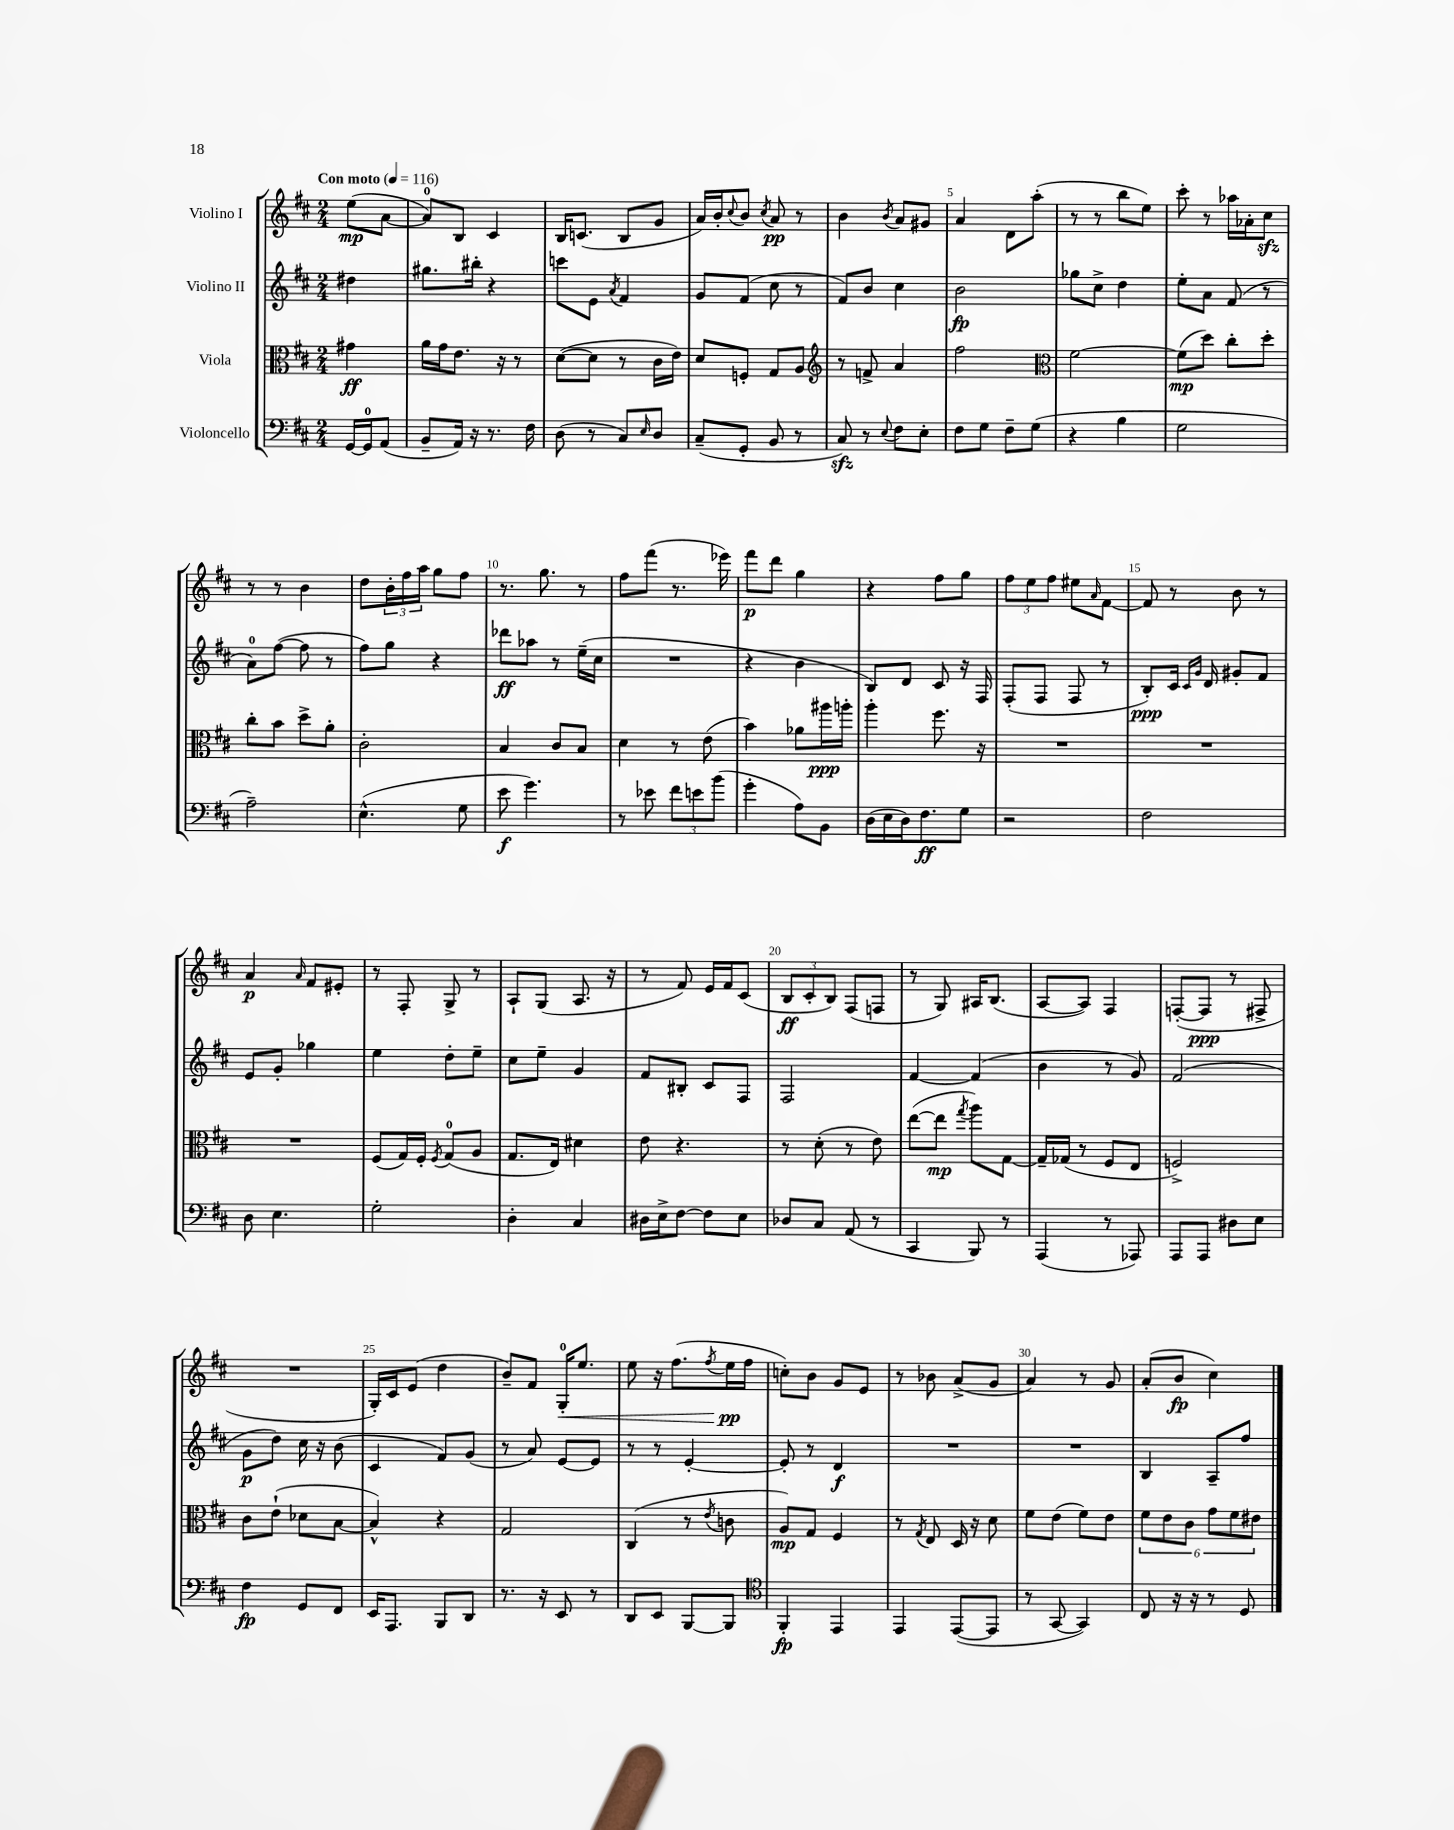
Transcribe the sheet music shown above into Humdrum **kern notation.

**kern	**kern	**kern	**kern
*staff4	*staff3	*staff2	*staff1
*clefF4	*clefC3	*clefG2	*clefG2
*k[f#c#]	*k[f#c#]	*k[f#c#]	*k[f#c#]
*M2/4	*M2/4	*M2/4	*M2/4
*MM116	*MM116	*MM116	*MM116
[16GG/LL	4g#\	4dd#\	(8ee\L
16GG/]J	.	.	.
(8AA/J	.	.	[8a\J
=	=	=	=
8BB~/L	16a\LL	8.gg#\L	8a/]L)
.	16g\J	.	.
16AA/Jk)	8.e\J	.	8B/J
16r	.	16bb#'\Jk	.
8.r	.	4r	4c#/
.	16r	.	.
.	8r	.	.
16F#\	.	.	.
=	=	=	=
(8D\	([8d\L	8ccc\L	16B/LK
.	.	.	(8.c/J
8r	8d\]J	8e\J	.
.	.	8qa/	.
8C#/L)	8r	4f#/	8B/L
16qqE/	.	.	.
8D/J	16c#\LL	.	8g/J
.	16e\JJ)	.	.
=	=	=	=
(8C#~/L	8d/L	8g/L	16a/LL)
.	.	.	16b'/J
.	.	.	8qqcc#/
8GG'/J	8F'/J	(8f#/J	8b/J
.	.	.	8qcc#/
8BB/	8G/L	8cc#\	8a/
8r	8A/J	8r	8r
=	=	=	=
*	*clefG2	*	*
8C#/)	8r	8f#/L)	4b\
8r	8f^/	8b/J	.
8qqE/	.	.	8qb/
8F#\L	4a/	4cc#\	8a/L
8E'\J	.	.	8g#/J
=	=	=	=
8F#\L	2ff#\	2b\	4a/
8G\J	.	.	.
8F#~\L	.	.	8d\L
(8G\J	.	.	(8aa'\J
=	=	=	=
*	*clefC3	*	*
4r	[2f#\	8gg-\L	8r
.	.	8cc#^\J	8r
4B\	.	4dd\	8bb\L
.	.	.	8ee\J)
=	=	=	=
2G\	(8f#\]L	8ee'\L	8ccc#'\
.	8dd\J)	8a\J	8r
.	8cc#'\L	(8f#/	16aa-\LL
.	.	.	16a-'\J
.	8dd'\J	8r	8cc#\J
=	=	=	=
2A~\)	8cc#'\L	8a\L)	8r
.	8b\J	([8ff#\J	8r
.	8dd^\L	8ff#\]	4b\
.	8a'\J	8r	.
=	=	=	=
(4.E^^\	2c#'\	8ff#\L)	8dd\L
.	.	8gg\J	24b'\L
.	.	.	24ff#\
.	.	.	24aa\JJ
.	.	4r	8gg\L
8G\	.	.	8ff#\J
=	=	=	=
8e\	4B/	8ddd-\L	8.r
4.g\)	.	8aa-\J	.
.	.	.	8.gg\
.	8c#/L	8r	.
.	8B/J	(16ee~\LL	8r
.	.	16cc#\JJ	.
=	=	=	=
8r	4d\	2r	8ff#\L
8e-\	.	.	(8fff#\J
12f#\L	8r	.	8.r
12e\	.	.	.
.	(8e\	.	.
(12b\J	.	.	.
.	.	.	16eee-\)
=	=	=	=
4g'\	4b\)	4r	8fff#\L
.	.	.	8ddd\J
8A\L)	8a-\L	4b\	4gg\
8BB\J	16aa#\L	.	.
.	16aa'\JJ	.	.
=	=	=	=
(16D\LL	4aa'\	8B/L)	4r
16E\	.	.	.
16D\J)	.	8d/J	.
8.F#\	.	.	.
.	8.ff#\	8c#/	8ff#\L
8G\J	.	16r	8gg\J
.	16r	16F#/	.
=	=	=	=
2r	2r	(8F#'/L	12ff#\L
.	.	.	12ee\
.	.	8F#/J	.
.	.	.	12ff#\J
.	.	8F#/	8ee#\L
.	.	.	16qqa/
.	.	8r	[8f#\J
=	=	=	=
2F#\	2r	8B'/L)	8f#/]
.	.	16c#/Jk	8r
.	.	16qqc#/LL	.
.	.	16qqg/JJ	.
.	.	16d/	.
.	.	8g#'/L	8b\
.	.	8f#/J	8r
=	=	=	=
8D\	2r	8e/L	4a/
4.E\	.	8g'/J	.
.	.	.	16qqa/
.	.	4gg-\	8f#/L
.	.	.	8e#'/J
=	=	=	=
2G'\	(8F#/L	4ee\	8r
.	16G/L)	.	8F#'/
.	16F#'/JJ	.	.
.	8qF#/	.	.
.	(8G/L	8dd'\L	8G^/
.	8A/J	8ee~\J	8r
=	=	=	=
4D'\	8.G/L	8cc#\L	8A`/L
.	.	8ee~\J	(8G/J
.	16E/Jk)	.	.
4C#/	4d#\	4g/	8.A/
.	.	.	16r
=	=	=	=
16D#\LL	8e\	8f#/L	8r
16E^\J	.	.	.
[8F#\J	4.r	8B#'/J	8f#/)
8F#\]L	.	8c#/L	16e/LL
.	.	.	16f#/J
8E\J	.	8F#/J	(8c#/J
=	=	=	=
8D-/L	8r	2F#/	12B/L
.	.	.	12c#'/
8C#/J	(8d'\	.	.
.	.	.	12B/J)
(8AA/	8r	.	(8F#/L
8r	8e\)	.	8F/J
=	=	=	=
4CC#/	([8ee\L	[4f#/	8r
.	8ee\]J	.	8G/)
.	8qgg/	.	.
8BBB/)	8aa\L)	(4f#/]	16A#/LK
.	.	.	(8.B/J
8r	[8G\J	.	.
=	=	=	=
(4AAA/	16G~/]LL	4b\	[8A/L
.	(16G-/JJ	.	.
.	8r	.	8A/]J)
8r	8F#/L	8r	4F#/
8AAA-/)	8E/J	8g/)	.
=	=	=	=
8AAA/L	2F^/)	(2f#/	([8F'/L
8AAA/J	.	.	8F/]J
8D#\L	.	.	8r
8E\J	.	.	8F#^/
=	=	=	=
4F#\	8c#\L	8g\L	2r
.	(8e`\J	8dd\J)	.
8GG/L	8d-\L	16cc#\	.
.	.	16r	.
8FF#/J	[8B\J	(8b\	.
=	=	=	=
16EE/LK	4B^^/])	4c#/	16G'/LL)
8.AAA/J	.	.	16c#/J
.	.	.	(8e/J
8BBB/L	4r	8f#/L)	4dd\
8DD/J	.	(8g/J	.
=	=	=	=
8.r	2G/	8r	8b~/L)
.	.	8a/)	8f#/J
16r	.	.	.
8EE/	.	[8e/L	16G'/LK
.	.	.	8.ee/J
8r	.	8e/]J	.
=	=	=	=
8DD/L	(4C#/	8r	8ee\
8EE/J	.	8r	16r
.	.	.	(8.ff#\L
[8BBB/L	8r	[4e'/	.
.	8qe/	.	8qff#/
8BBB/]J	8c\	.	16ee\L
.	.	.	16ff#\JJ
=	=	=	=
*clefC4	*	*	*
4FF#'/	8A/L)	8e'/]	8cc'\L)
.	8G/J	8r	8b\J
4EE/	4F#/	4d/	8g/L
.	.	.	8e/J
=	=	=	=
4EE/	8r	2r	8r
.	8qG/	.	.
.	8E/	.	8b-\
([8EE/L	16D/	.	(8a^/L
.	16r	.	.
8EE/]J	8d\	.	8g/J
=	=	=	=
8r	8f#\L	2r	4a/)
[8GG/	(8e\J	.	.
4GG/])	8f#\L)	.	8r
.	8e\J	.	8g/
=	=	=	=
8C#/	12f#\L	4B/	(8a'/L
.	12e\	.	.
16r	.	.	8b/J
.	12c#\J	.	.
16r	.	.	.
8r	12g\L	8A~/L	4cc#\)
.	12f#\	.	.
8D/	.	8ff#/J	.
.	12e#\J	.	.
==	==	==	==
*-	*-	*-	*-
